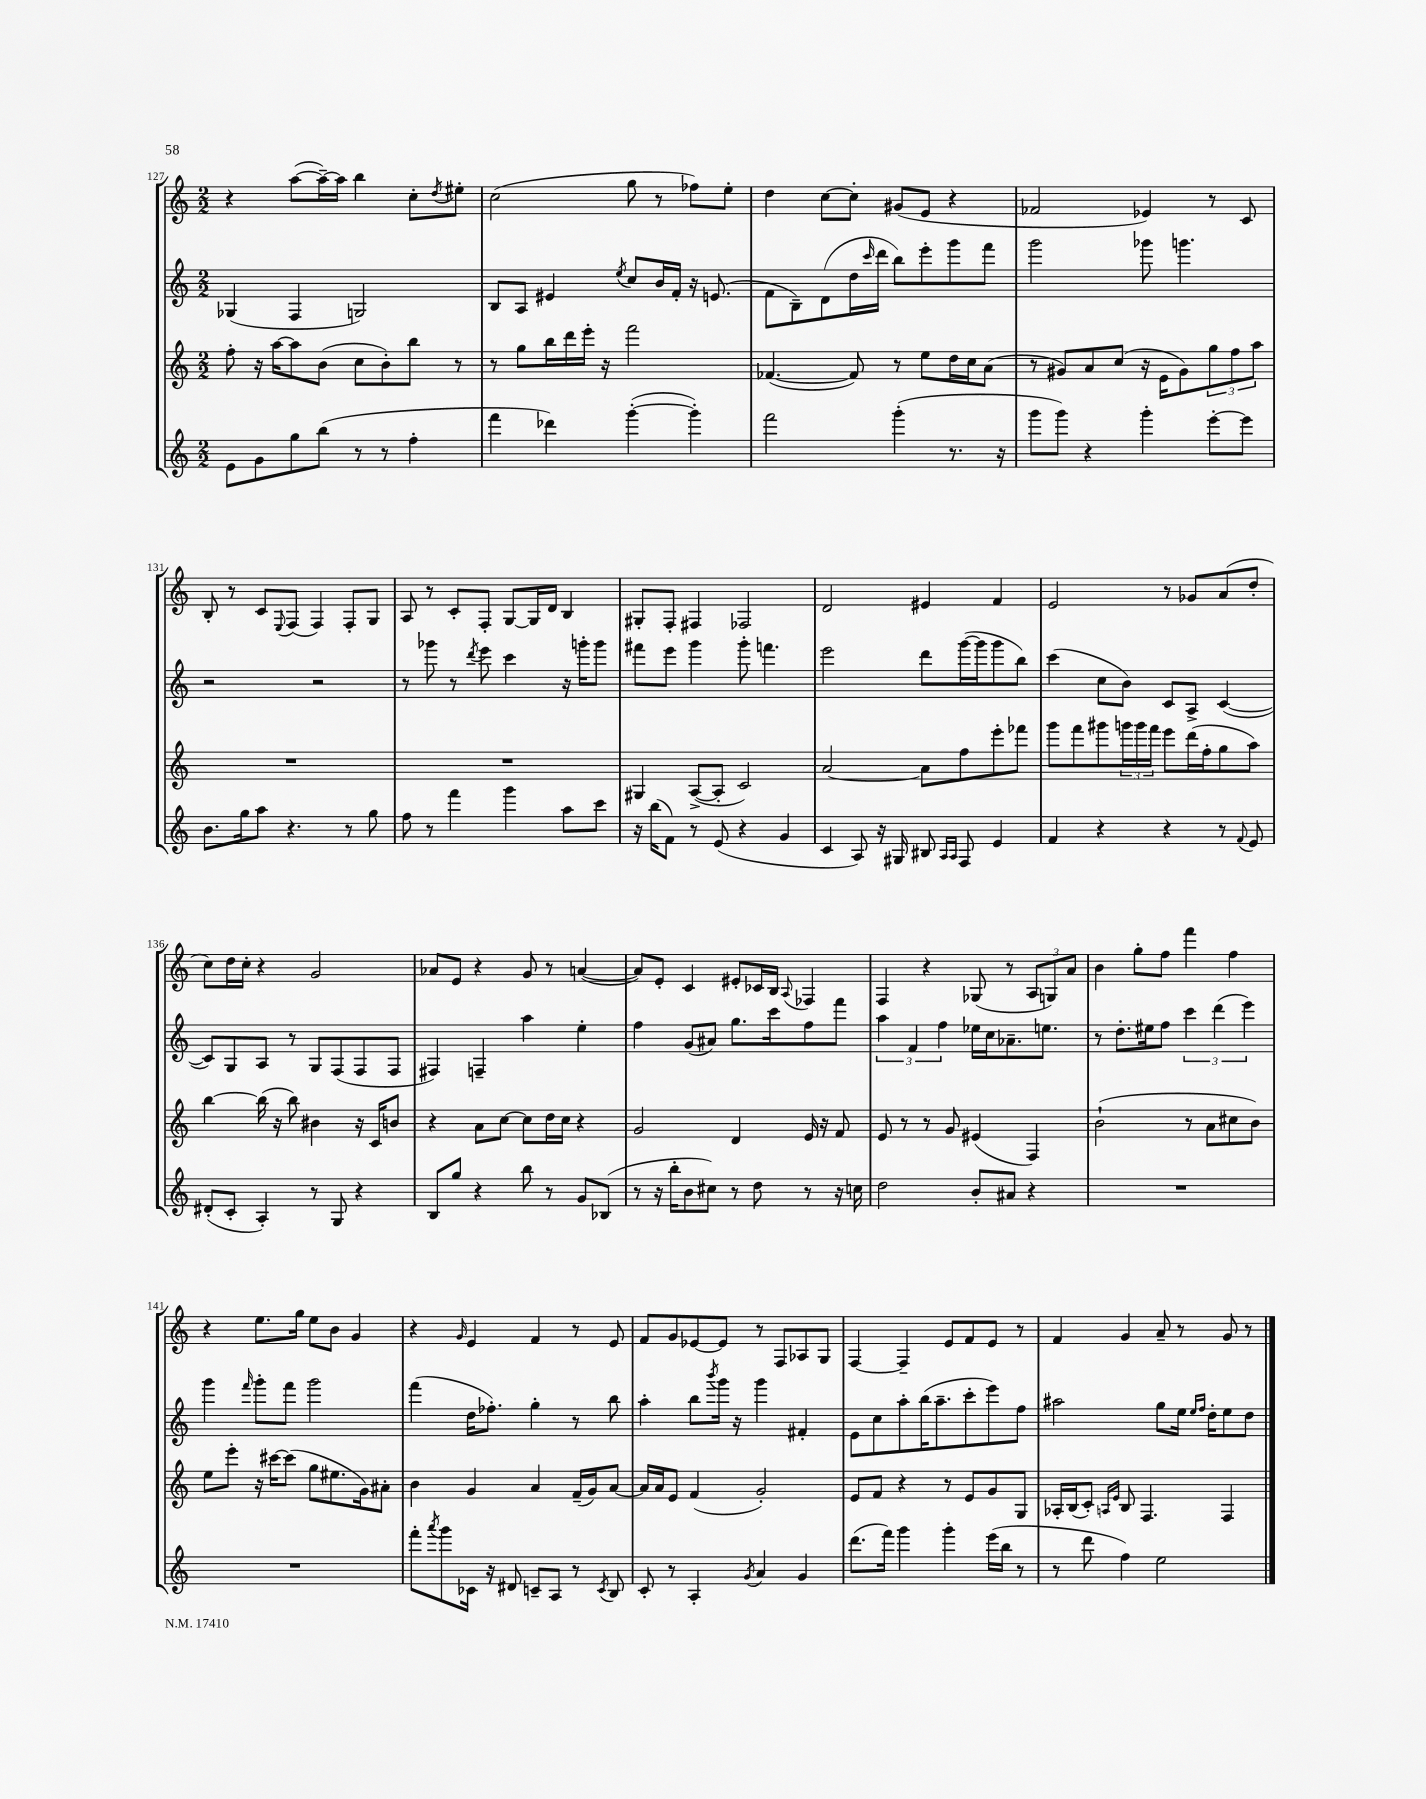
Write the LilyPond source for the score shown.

<<
\new StaffGroup <<
\new Staff = "s0" {
    \clef treble \key c \major \numericTimeSignature \time 2/2
    r4 a''8~( a''16~--) a''16 b''4 c''8-. \acciaccatura { d''8 } eis''8-. |
    c''2( g''8 r8 fes''8) e''8-. |
    d''4 c''8~ c''8-. gis'8( e'8 r4 |
    fes'2 ees'4) r8 c'8 |
    b8-. r8 c'8 \appoggiatura { e8 } f8( f4) f8-. g8 |
    a8 r8 c'8-. f8-. g8~ g16 d'16 b4 |
    gis8-. f8-. fis4 fes2 |
    d'2 eis'4 f'4 |
    e'2 r8 ges'8 a'8( d''8-. |
    c''8) d''16 c''16-. r4 g'2 |
    aes'8 e'8 r4 g'8 r8 a'4~( |
    a'8) e'8-. c'4 eis'8-. ces'16 b16 \appoggiatura { a8 } fes4 |
    f4 r4 ges8( r8 \tuplet 3/2 { a8 g8) a'8 } |
    b'4 g''8-. f''8 f'''4 f''4 |
    r4 e''8. g''16 e''8 b'8 g'4 |
    r4 \grace { g'16 } e'4 f'4 r8 e'8 |
    f'8 g'8 ees'8~ ees'8 r8 f8 aes8 g8 |
    f4~ f4-- e'8 f'8 e'8 r8 |
    f'4 g'4 a'8-- r8 g'8 r8 \bar "|." |
}
\new Staff = "s1" {
    \clef treble \key c \major \numericTimeSignature \time 2/2
    ges4( f4 g2) |
    b8 a8 eis'4 \acciaccatura { e''8 } c''8 b'16 f'16-. r16 e'8.( |
    f'8 b8--) d'8( d''16 \grace { c'''16 } d'''16 b''8) e'''8-. g'''8 f'''8 |
    g'''2 ges'''8 g'''4. |
    r2 r2 |
    r8 ges'''8 r8 \acciaccatura { d'''8 } e'''8 c'''4 r16 g'''16-. g'''8 |
    fis'''8 e'''8 g'''4 g'''8-. f'''4. |
    e'''2 d'''8 g'''16~( g'''16 g'''8 b''8) |
    c'''4( c''8 b'8) c'8 a8-> c'4~( |
    c'8) g8 a8 r8 g8 f8( f8 f8 |
    fis4) f4-- a''4 e''4-. |
    f''4 g'8( ais'8) g''8. c'''16 f''8 f'''8 |
    \tuplet 3/2 { a''4 f'4 f''4 } ees''16 c''16 aes'8.-- e''8. |
    r8 d''8.-. eis''16 f''8 \tuplet 3/2 { c'''4 d'''4( e'''4) } |
    g'''4 \grace { f'''16 } g'''8-. f'''8 g'''2 |
    f'''4( d''16 fes''8.-.) g''4-. r8 b''8 |
    a''4-. b''8 \acciaccatura { b'''8 } g'''16 r16 g'''4 fis'4-. |
    e'8 c''8 a''8-. b''16( a''8.-- c'''8-. e'''8) f''8 |
    ais''2 g''8 e''16 \grace { e''16 f''16 } d''16-. e''8 d''8 \bar "|." |
}
\new Staff = "s2" {
    \clef treble \key c \major \numericTimeSignature \time 2/2
    f''8-. r16 a''16~ a''8 b'8( c''8 b'8-.) b''8 r8 |
    r8 g''8 b''16 d'''16 e'''16-. r16 f'''2 |
    fes'4.~( fes'8) r8 e''8 d''16 c''16 a'8( |
    r8 gis'8) a'8 c''8( r16 e'16 gis'8) \tuplet 3/2 { g''8 f''8 a''8 } |
    R1 |
    R1 |
    gis4 a8~->( a8-. c'2) |
    a'2~ a'8 f''8 e'''8-. fes'''8 |
    g'''8 f'''8 gis'''8 \tuplet 3/2 { g'''16 g'''16 f'''16 } e'''8 d'''16( f''16-. g''8 a''8) |
    b''4~ b''16( r16 b''8) bis'4 r16 c'16 b'8 |
    r4 a'8 c''8~ c''8 d''16 c''16 r4 |
    g'2 d'4 e'16 r16 f'8 |
    e'8 r8 r8 g'8 eis'4( f4) |
    b'2-!( r8 a'8 cis''8 b'8) |
    e''8 e'''8-. r16 cis'''16~ cis'''8( g''8 eis''8. g'16) ais'8-. |
    b'4 g'4 a'4 f'16--( g'16) a'8~ |
    a'16 a'16 e'8 f'4( g'2-.) |
    e'8 f'8 r4 r8 e'8 g'8 g8 |
    aes16-. b16( c'8-.) \grace { a16 e'16 } b8 f4. f4 \bar "|." |
}
\new Staff = "s3" {
    \clef treble \key c \major \numericTimeSignature \time 2/2
    e'8 g'8 g''8 b''8( r8 r8 f''4-. |
    f'''4 des'''4) g'''4~-.( g'''4-.) |
    f'''2 g'''4-.( r8. r16 |
    g'''8 g'''8) r4 g'''4-. e'''8~-. e'''8 |
    b'8. g''16 a''8 r4. r8 g''8 |
    f''8 r8 f'''4 g'''4 a''8 c'''8 |
    r16 b''16( f'8) r8 e'8( r4 g'4 |
    c'4 a8) r16 gis16 bis8 \grace { a16 a16 } f8 e'4 |
    f'4 r4 r4 r8 \appoggiatura { f'8 } e'8 |
    dis'8-.( c'8-. a4-.) r8 g8 r4 |
    b8 g''8 r4 b''8 r8 g'8 bes8( |
    r8 r16 b''16-. b'8 cis''8) r8 d''8 r8 r16 c''16 |
    d''2 b'8-. ais'8 r4 |
    R1 |
    R1 |
    f'''8-. \acciaccatura { a'''8 } g'''8 ces'16 r16 dis'8 c'8-- a8 r8 \acciaccatura { c'8 } b8 |
    c'8-. r8 a4-. \acciaccatura { g'8 } a'4 g'4 |
    d'''8.( f'''16) g'''4 g'''4-. e'''16( b''16 r8 |
    r8 d'''8 f''4) e''2 \bar "|." |
}
>>
>>
\layout { \context { \Score currentBarNumber = #127 } }
